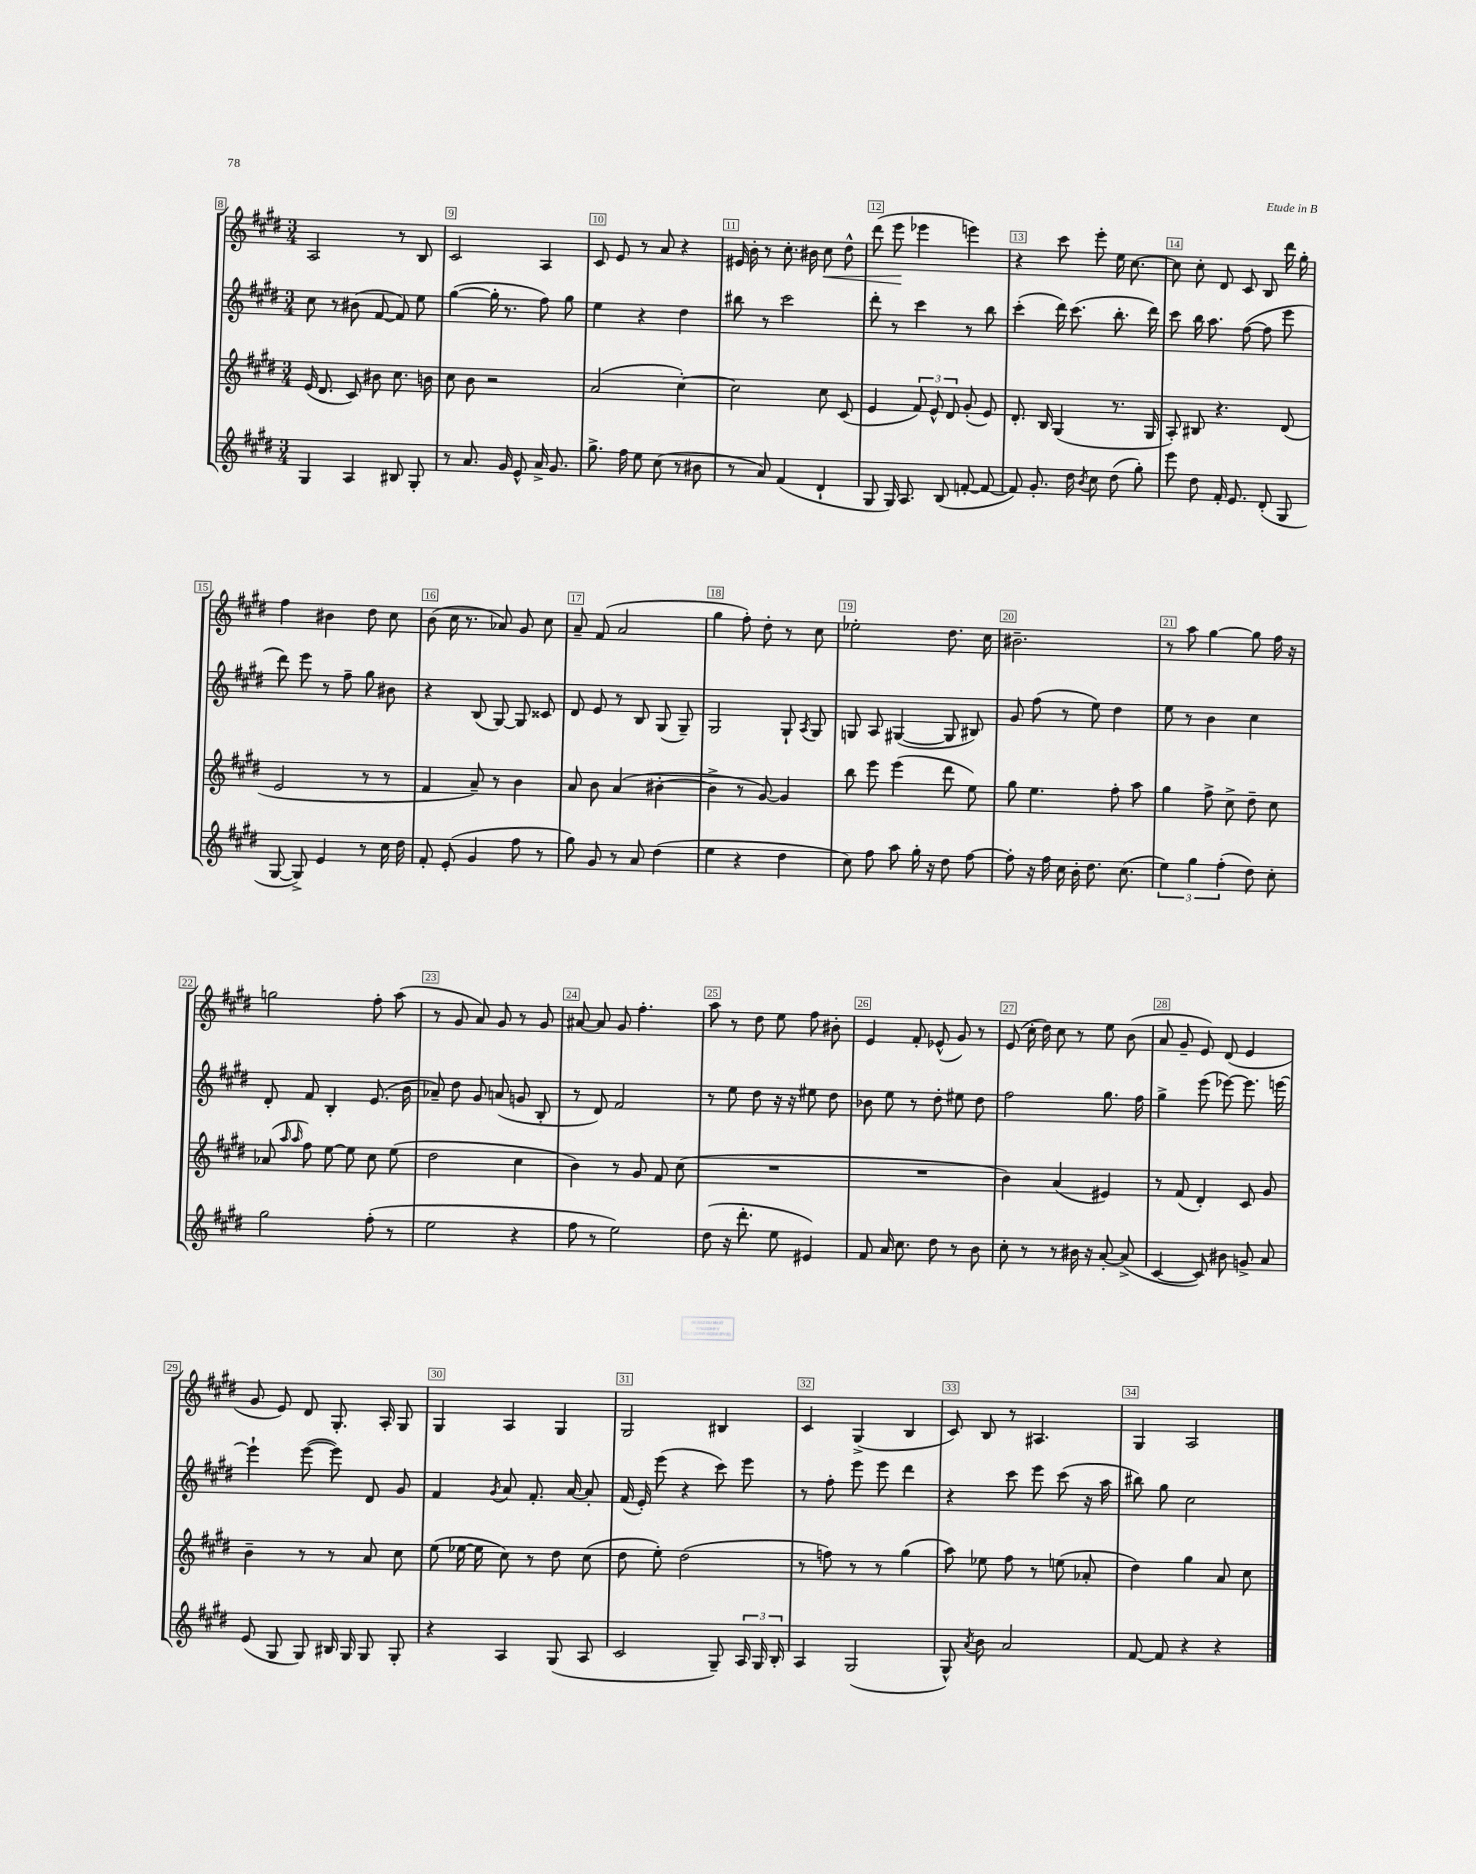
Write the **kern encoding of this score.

**kern	**kern	**kern	**kern
*staff4	*staff3	*staff2	*staff1
*clefG2	*clefG2	*clefG2	*clefG2
*k[f#c#g#d#]	*k[f#c#g#d#]	*k[f#c#g#d#]	*k[f#c#g#d#]
*M3/4	*M3/4	*M3/4	*M3/4
4G#/	(16e/	8cc#\	2A/
.	8.d#/	.	.
.	.	8r	.
4A/	8c#/)	(8b#\	.
.	8b#\	[8f#/	.
8B#/	8.cc#\	8f#/])	8r
8G#'/	.	8ee\	8B/
.	16b\	.	.
=	=	=	=
8r	8cc#\	([4gg#\	2c#/
8.a/	8b\	.	.
.	2r	16gg#'\]	.
16g#/	.	8.r	.
8e^^/	.	.	.
16a^/	.	8ff#\)	4A/
8.g#/	.	.	.
.	.	8gg#\	.
=	=	=	=
8.gg#^\	(2a/	4ee\	8c#/
.	.	.	8e/
16ff#\	.	.	.
8ee\	.	4r	8r
(8cc#\	.	.	8a/
8r	[4cc#'\)	4dd#\	4r
8b#\	.	.	.
=	=	=	=
8r	2cc#\]	8bb#\	16e#/
.	.	.	16b'\
8a/)	.	8r	8r
(4f#/	.	2ccc#\	8.cc#'\
.	.	.	16b#\
4d#`/	8cc#\	.	8cc#\
.	(8c#/	.	8dd#^^\
=	=	=	=
8G#/	4e/	8ddd#'\	(8ddd#\
16G#/)	.	8r	8eee\
8.A/	.	.	.
.	12f#/)	4ccc#\	4eee-\
.	12e^^/	.	.
(8B/	.	.	.
.	12d#/	.	.
[8f'/	(8g#'/	8r	4eee\)
8f/_	8e/)	8bb\	.
=	=	=	=
8f/])	8.d#'/	(4ccc#'\	4r
8.g#'/	.	.	.
.	16B/	.	.
.	(4G#/	16ddd#\)	8ccc#\
16dd#\	.	(8.ccc#\	.
8qb/	.	.	.
8cc#\	.	.	8eee'\
(8dd#\	8.r	8.bb'\	16ee\
.	.	.	[8.cc#\
8gg#'\)	.	.	.
.	16G#/	16ddd#\)	.
=	=	=	=
8eee\	8A'/)	8ccc#\	8cc#\]
8dd#\	8B#/	16bb\	8cc#'\
.	.	8.aa\	.
16f#'/	4.r	.	8d#/
8.e/	.	.	.
.	.	([8ff#\	8c#/
(8d#'/	.	8ff#\]	8B/
8G#/	(8d#/	8eee\	16ddd#\
.	.	.	16gg#'\
=	=	=	=
[8G#/	2e/	8ddd#\)	4ff#\
8G#^/])	.	8eee\	.
4e/	.	8r	4b#\
.	.	8ff#~\	.
8r	8r	8gg#\	8dd#\
16cc#\	8r	8b#\	8cc#\
16dd#\	.	.	.
=	=	=	=
8f#'/	4f#/	4r	(8b\
(8e'/	.	.	16cc#\
.	.	.	8.r
4g#/	8a~/)	(8B/	.
.	8r	[8G#/)	8a-/)
8ff#\	4b\	8G#/]	8g#/
8r	.	8c##/	8cc#\
=	=	=	=
8gg#\)	8a/	8d#/	8a~/
8g#/	8b\	8e/	(8f#/
8r	(4a/	8r	2a/
8a/	.	8B/	.
(4dd#\	[4b#'\	(8G#/	.
.	.	8G#~/)	.
=	=	=	=
4ee\	4b#^\]	2G#/	4gg#\
4r	8r	.	8ff#'\)
.	[8g#/)	.	8dd#'\
4dd#\	4g#/]	8G#`/	8r
.	.	8qA/	.
.	.	8G#/	8cc#\
=	=	=	=
8cc#\)	8bb\	8G/	2ee-'\
8ff#\	8eee\	8A/	.
8aa\	(4eee\	([4G#/	.
16gg#'\	.	.	.
16r	.	.	.
8dd#\	8ddd#\	8G#/]	8.dd#\
[8ff#\	8ee\)	8B#/)	.
.	.	.	16cc#\
=	=	=	=
8ff#'\]	8gg#\	8g#/	2.b#~\
16r	4.ee\	(8ff#\	.
16ff#\	.	.	.
16cc#\	.	8r	.
16b'\	.	.	.
8.dd#\	.	8ee\)	.
.	8ff#'\	4dd#\	.
(8.cc#\	.	.	.
.	8aa\	.	.
=	=	=	=
6ee\)	4gg#\	8ee\	8r
.	.	8r	8aa\
6gg#\	.	.	.
.	8ff#^\	4b\	[4gg#\
(6ff#'\	.	.	.
.	8cc#^\	.	.
8dd#\)	8dd#~\	4cc#\	8gg#\]
8cc#'\	8cc#\	.	16ff#\
.	.	.	16r
=	=	=	=
2gg#\	(8a-/	8d#'/	2gg\
.	16qqaa/	.	.
.	16qqaa/	.	.
.	8ff#\)	8f#/	.
.	[8ee\	4B'/	.
.	8ee\]	.	.
(8ff#'\	8cc#\	(8.e/	8ff#'\
8r	(8ee\	.	(8aa\
.	.	16b\	.
=	=	=	=
2ee\	2dd#\	8a-~/)	8r
.	.	8dd#\	8g#/
.	.	8g#/	8a/)
.	.	(8a/	8g#/
4r	4cc#\	8g/	8r
.	.	8B'/	8g#/
=	=	=	=
8ff#\	4b\)	8r	[8a#/
8r	.	8d#/)	8a#/]
2ee\)	8r	2f#/	8g#/
.	8g#/	.	4.ff#'\
.	8f#/	.	.
.	(8cc#\	.	.
=	=	=	=
(8dd#\	2.r	8r	8aa\
16r	.	8ee\	8r
8.ddd#'\	.	.	.
.	.	8dd#\	8dd#\
8ee\	.	16r	8ee\
.	.	16r	.
4e#/)	.	8ee#\	8ff#\
.	.	8dd#\	8b#'\
=	=	=	=
8f#/	2.r	8b-\	4e/
16a/	.	8ee\	.
8.cc#\	.	.	.
.	.	8r	8f#'/
8dd#\	.	8dd#'\	(8e-^^/
8r	.	8ee#\	8g#/)
8b\	.	8dd#\	8r
=	=	=	=
8cc#'\	4b\)	2ff#\	(8e/
8r	.	.	16cc#'\
.	.	.	16dd#\)
8r	(4a/	.	8cc#\
16b#\	.	.	8r
16r	.	.	.
[8a'/	4e#/)	8.gg#\	8ee\
(8a^/]	.	.	(8b\
.	.	16ff#\	.
=	=	=	=
[4c#/	8r	4gg#^\	8a/
.	(8f#/	.	8g#~/
8c#/])	4d#'/)	(8eee\	8e/)
8b#\	.	[8eee-\)	(8d#/
8g^/	8c#/	8.eee-\]	4e/
8a/	8g#/	.	.
.	.	[16eee\	.
=	=	=	=
(8e/	4b~\	4eee`\]	8g#/
8G#/	.	.	8e/)
8G#/)	8r	([8eee\	8d#/
16B#/	8r	8eee\])	8.G#'/
16G#/	.	.	.
8G#/	8a/	8d#/	.
.	.	.	16A'/
8G#'/	8cc#\	8g#/	8G#/
=	=	=	=
4r	(8ee\	4f#/	4G#/
.	[16ee-\	.	.
.	16ee-\]	.	.
.	.	8qg#/	.
4A/	8cc#\)	8a/	4A/
.	8r	8.f#'/	.
(8G#/	8dd#\	.	4G#/
.	.	[16a/	.
8A/	(8cc#\	8a'/]	.
=	=	=	=
2c#/	8dd#\	(16f#/	2G#/
.	.	16e'/)	.
.	8ee'\)	(8eee\	.
.	(2dd#\	4r	.
8G#~/)	.	8ccc#\)	4B#/
24A/	.	8eee\	.
24G#/	.	.	.
24B'/	.	.	.
=	=	=	=
4A/	8r	8r	4c#/
.	8ff\)	8ff#'\	.
(2G#/	8r	8eee\	(4G#^/
.	8r	8eee\	.
.	(4gg#\	4ddd#\	4B/
=	=	=	=
8G#^^/)	8aa\)	4r	8c#/)
8qa/	.	.	.
8b\	8ee-\	.	8B/
2a/	8ff#\	8ccc#\	8r
.	8r	8eee\	4.A#/
.	(8ee\	(8ccc#\	.
.	8a-'/	16r	.
.	.	16aa\	.
=	=	=	=
[8f#/	4dd#\)	8bb#\)	4G#/
8f#/]	.	8gg#\	.
4r	4gg#\	2cc#\	2A/
4r	8a/	.	.
.	8cc#\	.	.
==	==	==	==
*-	*-	*-	*-
